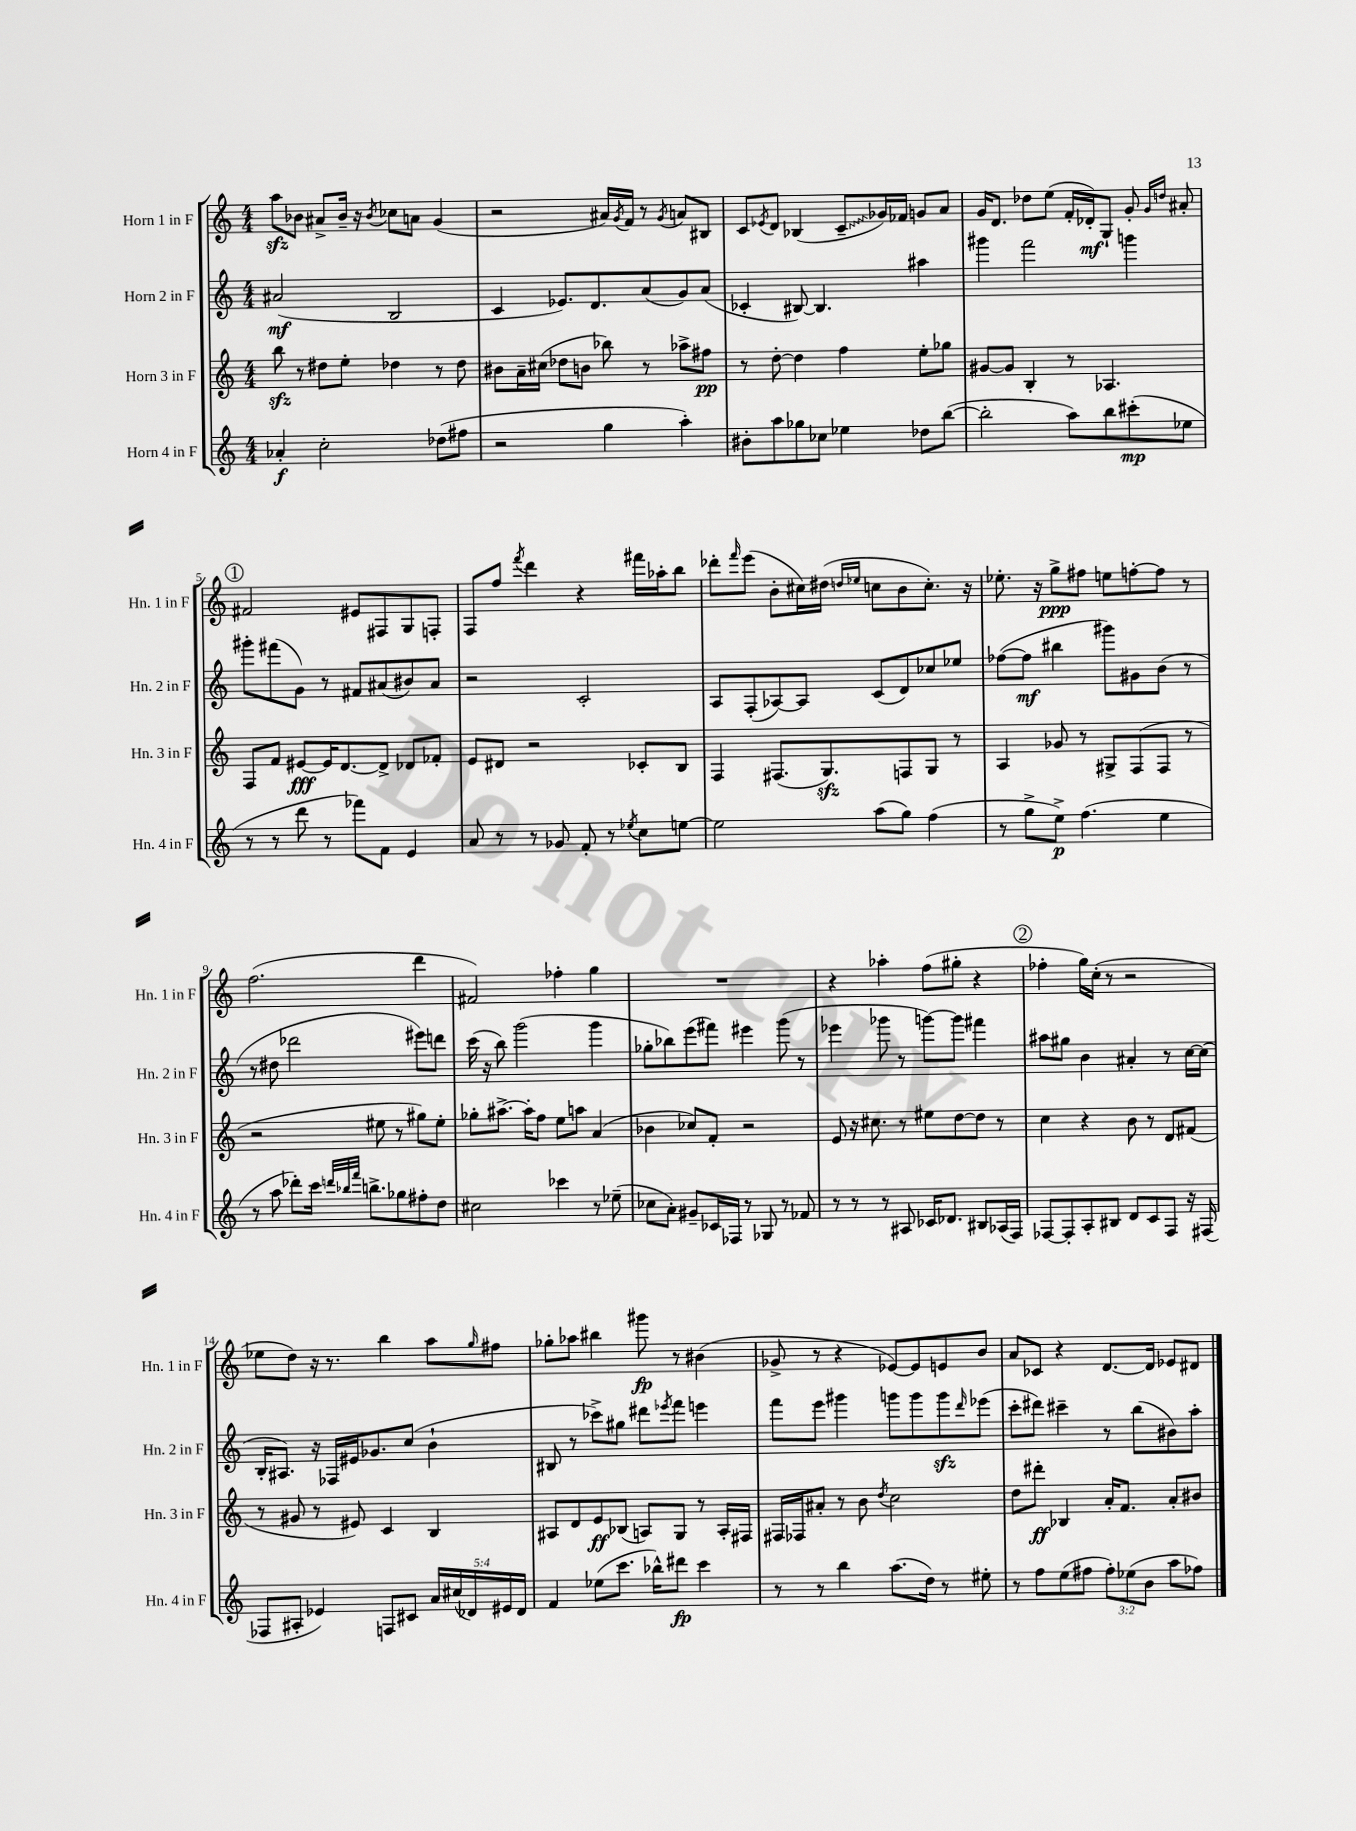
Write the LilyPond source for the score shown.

<<
\new StaffGroup <<
\new Staff = "s0" \with { instrumentName = "Horn 1 in F" shortInstrumentName = "Hn. 1 in F" } {
    \clef treble \key c \major \numericTimeSignature \time 4/4
    a''8\sfz bes'8 ais'8-> bes'16-- r16 \acciaccatura { bes'8 } ces''8 a'8 g'4( |
    r2 ais'16) \acciaccatura { g'8 } f'16 r8 \acciaccatura { g'8 } a'8 bis8 |
    c'8 \acciaccatura { ees'8 } d'8 bes4( \once \override Glissando.style = #'zigzag c'8--\glissando ges'16) fes'16 g'8 a'8 |
    g'16 d'8. des''8 e''8( f'16-. des'16-.\mf) g8-! g'8-. \grace { g'16 d''16 } ais'8-. |
    \mark \markup { \circle "1" } fis'2 eis'8 fis8 g8 f8-. |
    f8 f''8 \acciaccatura { f'''8 } d'''4 r4 fis'''16 aes''16-. b''8 |
    des'''8-. \grace { f'''16 } e'''8( b'8-. cis''16) dis''16( \grace { d''16 ees''16 } c''8 b'8 c''8.-.) r16 |
    ees''8.-. r16 g''8->\ppp fis''8 e''8 f''8~-. f''8 r8 |
    f''2.( d'''4 |
    fis'2) fes''4-. g''4 |
    R1 |
    r4 aes''4-. f''8( gis''8-. r4 |
    \mark \markup { \circle "2" } fes''4-. g''16) c''16-.( r8 r2 |
    ees''8 d''8) r16 r8. b''4 a''8 \grace { g''16 } fis''8 |
    ges''8-. aes''8 bis''4 gis'''8\fp r8 bis'4( |
    ges'8-> r8 r4 ees'8~) ees'8 e'8 b'8 |
    a'8 ces'8 r4 d'8.~ d'16 ees'8 dis'8 \bar "|." |
}
\new Staff = "s1" \with { instrumentName = "Horn 2 in F" shortInstrumentName = "Hn. 2 in F" } {
    \clef treble \key c \major \numericTimeSignature \time 4/4
    ais'2\mf( b2 |
    c'4 ees'8.) d'8. a'8( g'8) a'8( |
    ces'4-. bis8~) bis4. ais''4 |
    gis'''4 f'''2 g'''4 |
    \mark \markup { \circle "1" } gis'''8-. fis'''8( g'8) r8 fis'8 ais'8( bis'8) ais'8 |
    r2 c'2-. |
    a8 f8-.( aes8~) aes8 c'8( d'8) ces''8 ees''8 |
    fes''8~( fes''8\mf bis''4 gis'''8) gis'8 b'8( r8 |
    r8 dis''8 des'''2 eis'''8) d'''8 |
    c'''16( r16 b''8) g'''2( g'''4 |
    ges''8-. bes''8) e'''8( fis'''8) eis'''4 g'''8( r8 |
    ees'''4 ges'''8 r8 g'''8~) g'''8 fis'''4 |
    \mark \markup { \circle "2" } ais''8 gis''8 b'4 ais'4-. r8 c''16~ c''16( |
    b16-. ais8.) r16 fes16 eis'16 ges'8. c''8( b'4-! |
    bis8 r8 ces'''8->) gis''8 dis'''8 \acciaccatura { ees'''8 } f'''8 e'''4 |
    f'''8 e'''8 gis'''4 g'''8 g'''8 g'''8\sfz \grace { d'''16 } ees'''8( |
    c'''8-. dis'''8) cis'''4-- r8 b''8( bis'8) a''8-. \bar "|." |
}
\new Staff = "s2" \with { instrumentName = "Horn 3 in F" shortInstrumentName = "Hn. 3 in F" } {
    \clef treble \key c \major \numericTimeSignature \time 4/4
    b''8\sfz r8 dis''8 e''8-. des''4 r8 des''8 |
    bis'8 a'16-- cis''16( des''8 b'8 bes''8) r8 aes''8-> fis''8\pp |
    r8 d''8~-. d''4 f''4 e''8-. ges''8 |
    gis'8~ gis'8 b4-. r8 aes4. |
    \mark \markup { \circle "1" } f8 f'8 eis'8~\fff eis'16 d'8.~ d'8-> des'8 fes'8-. |
    e'8 dis'8 r2 ces'8-. b8 |
    f4 fis8.( g8.\sfz) f8 g8 r8 |
    a4 ges'8 r8 gis8-> f8( f8 r8 |
    r2 eis''8 r8 gis''8) eis''8-. |
    ges''8-. ais''8.~-> ais''16-. f''8 e''8 a''8 a'4( |
    bes'4 ces''8) f'8-. r2 |
    e'8 r16 cis''8. r8 eis''8 d''8~ d''8 r8 |
    \mark \markup { \circle "2" } c''4 r4 b'8 r8 d'8 fis'8( |
    r8 gis'8 r8 eis'8) c'4 b4 |
    ais8 d'8 e'8\ff bes8( a8) g8 r8 a16-. fis16 |
    fis16 fes16 ais'8-. r8 b'8 \acciaccatura { d''8 } c''2 |
    d''8 dis'''8-.\ff bes4 a'16-. f'8. a'8-. bis'8 \bar "|." |
}
\new Staff = "s3" \with { instrumentName = "Horn 4 in F" shortInstrumentName = "Hn. 4 in F" } {
    \clef treble \key c \major \numericTimeSignature \time 4/4 \override Staff.TupletNumber.text = #tuplet-number::calc-fraction-text
    aes'4-.\f c''2-. des''8( fis''8 |
    r2 g''4 a''4-.) |
    bis'8-. a''8 ges''8 ces''8 ees''4 des''8 b''8~( |
    b''2-. a''8) b''8 cis'''8-.\mp( ees''8 |
    \mark \markup { \circle "1" } r8 r8 d'''8 r8 fes'''8) f'8 e'4 |
    a'8 r8 r8 ges'8 f'8-. r8 \acciaccatura { ees''8 } c''8 e''8~ |
    e''2 a''8( g''8) f''4( |
    r8 g''8-> e''8->\p) f''4.( e''4 |
    r8 a''8 des'''8-.) c'''16 \grace { d'''32 bes''32 f'''32 } b''8.-> ges''8 fis''8-. d''8 |
    cis''2 ces'''4 r8 ees''8--( |
    ces''8 a'8-.) gis'8-- ces'16 fes16 r8 ges8 r8 fes'8 |
    r8 r8 r8 ais8 ces'16 des'8. bis8 aes16( f16) |
    \mark \markup { \circle "2" } fes8~ fes8-. a8-. bis8 d'8 c'8 fes8 r16 fis16( |
    fes8 ais8-. ees'4) f8 cis'8 \tuplet 5/4 { a'16 cis''16( des'16) eis'16 des'16 } |
    f'4 ees''8( c'''8. bes''16-^) dis'''8\fp c'''4 |
    r8 r8 b''4 a''8.( d''16) r8 eis''8-. |
    r8 f''8 e''8( fis''8 \tuplet 3/2 { fis''8-.) ees''8( b'8 } a''8 fes''8) \bar "|." |
}
>>
>>
